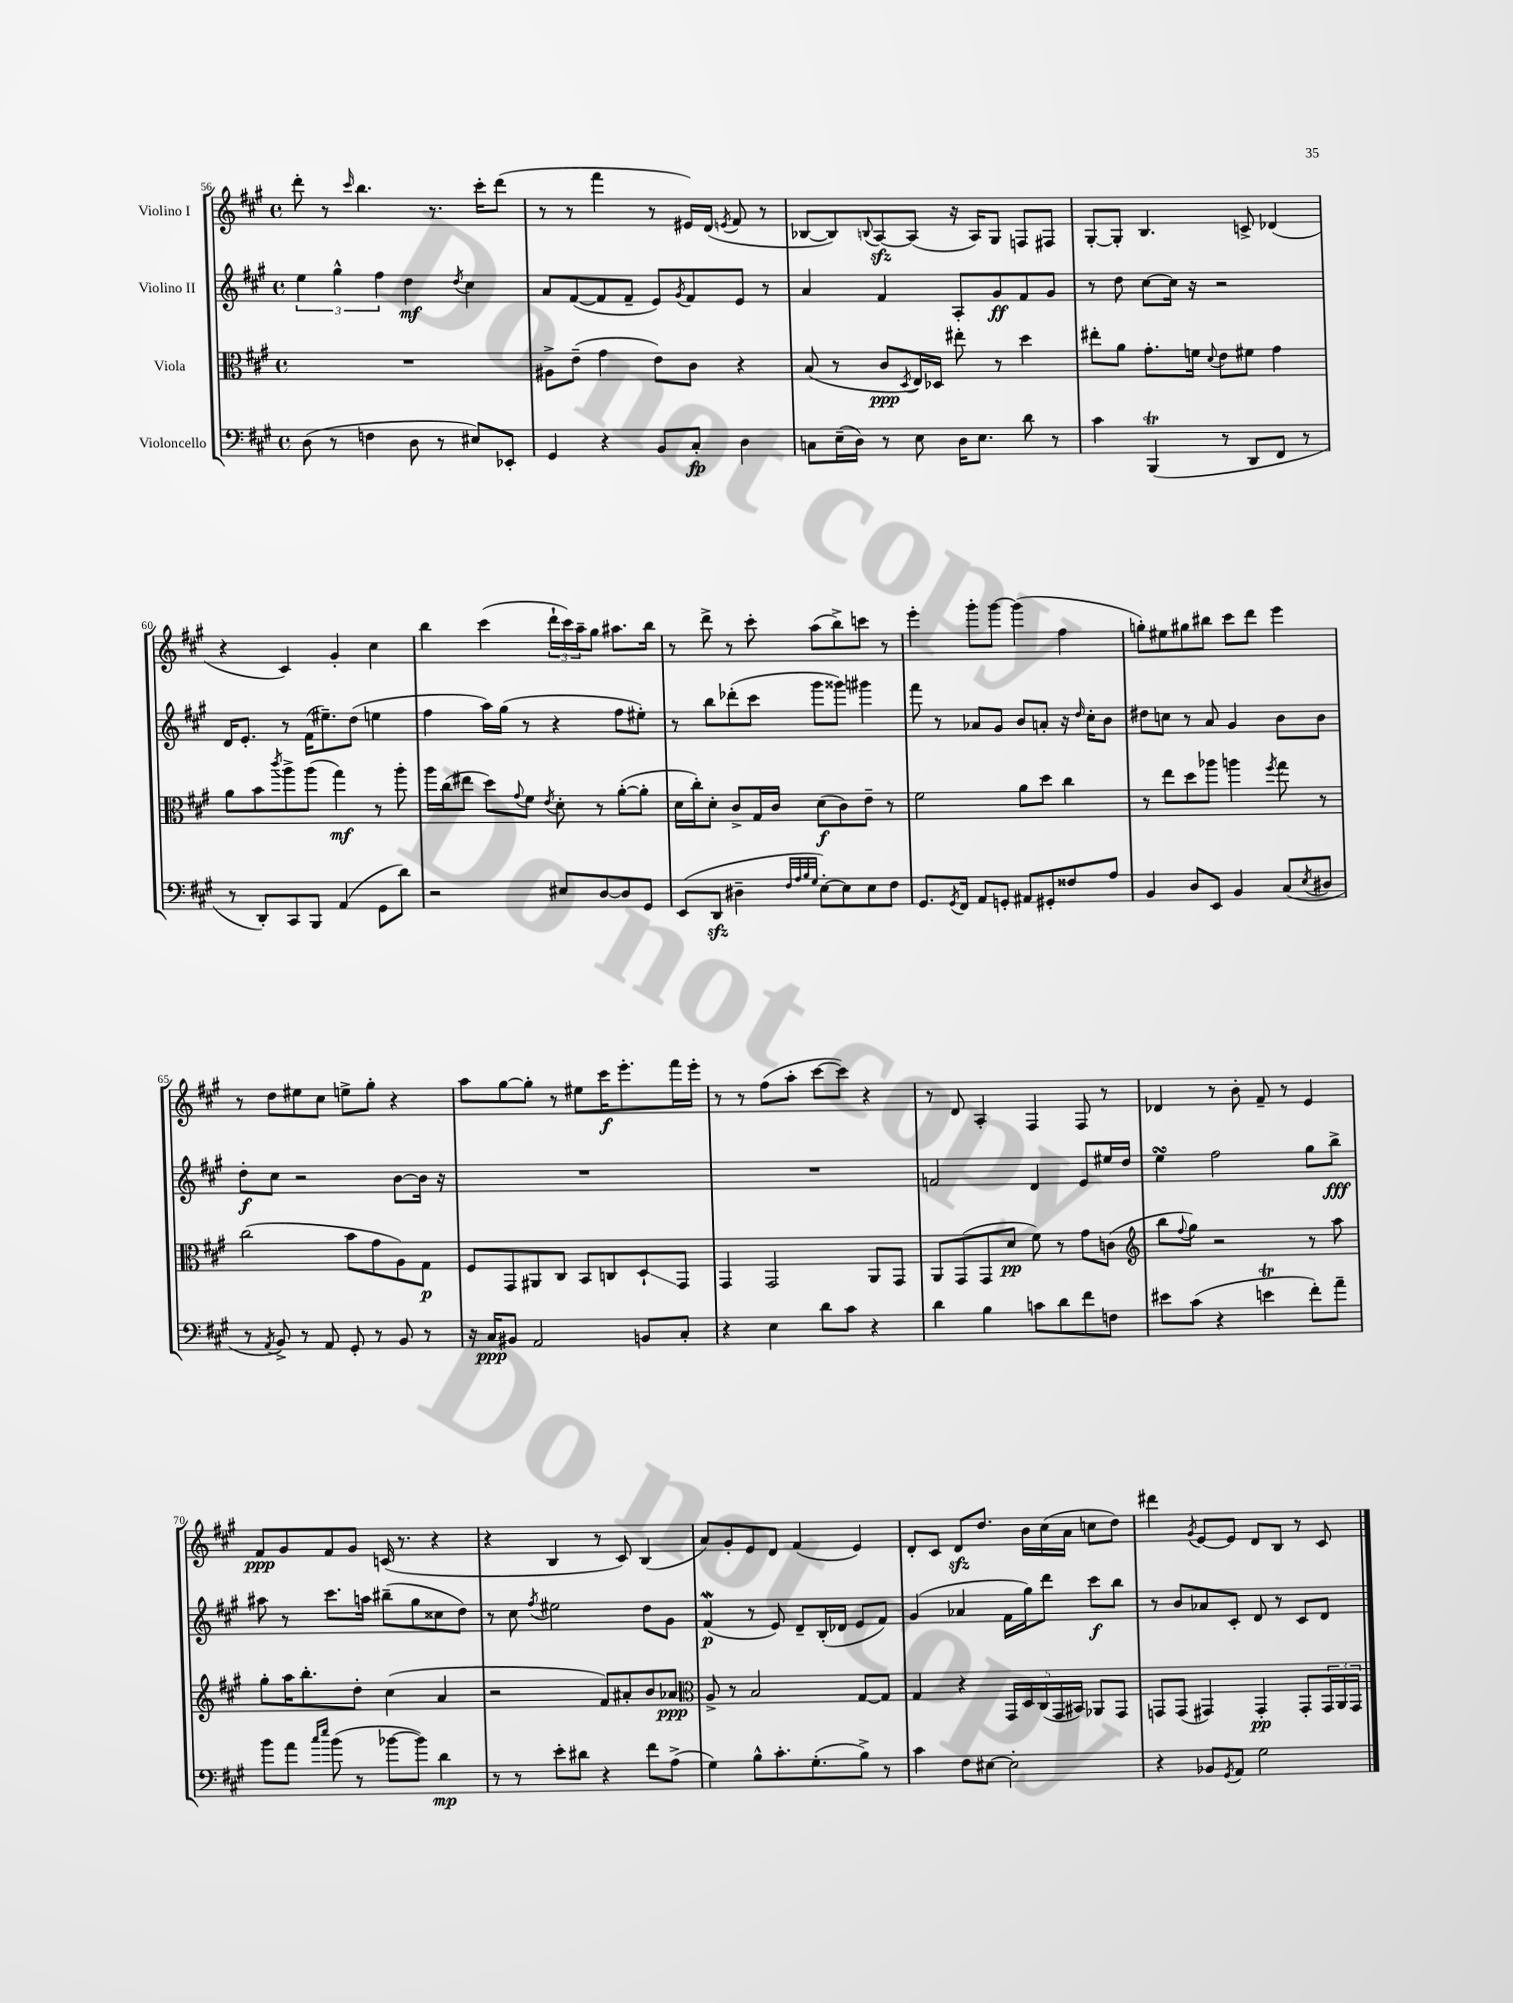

**kern	**kern	**kern	**kern
*staff4	*staff3	*staff2	*staff1
*clefF4	*clefC3	*clefG2	*clefG2
*k[f#c#g#]	*k[f#c#g#]	*k[f#c#g#]	*k[f#c#g#]
*M4/4	*M4/4	*M4/4	*M4/4
*met(c)	*met(c)	*met(c)	*met(c)
(8D	1r	6ee	8ddd'
8r	.	.	8r
.	.	6gg#^^	.
.	.	.	16qqccc#
4F	.	.	4.bb
.	.	6ff#	.
8D	.	4dd	.
8r	.	.	8.r
.	.	8qdd	.
8E#)	.	4cc#	.
.	.	.	16ccc#'
8EE-'	.	.	(8ddd
=	=	=	=
4GG#	8A#^	8a	8r
.	(8e~	([8f#	8r
4r	4g#	8f#]	4fff#
.	.	8f#~	.
8BB	8e)	8e)	8r
.	.	8qg#	.
8C#'	8c#	8f#	16e#)
.	.	.	(16d
.	.	.	8qe
4D	4r	8e	8f#
.	.	8r	8r
=	=	=	=
8C	(8B	4a	[8B-
(16E~	8r	.	8B-])
16D)	.	.	.
.	.	.	8qqB
8r	8c#	4f#	[8A
.	8qD	.	.
8E	16E)	.	(8A]
.	16D-	.	.
16D	8ee#'	8A'	16r
8.E	.	.	16A)
.	8r	8g#	8G#
8d	4dd	8f#	8F
8r	.	8g#	8F#
=	=	=	=
4c#	8ee#'	8r	[8G#'
.	8a	8dd	8G#']
(4BBB	8.g#'	[8cc#	4.B
.	.	16cc#]	.
.	16f	16r	.
.	8qqd	.	.
8r	8e	2r	.
8DD	8f#	.	8c^
8FF#	4g#	.	(4d-
8r	.	.	.
=	=	=	=
8r	8a	16d	4r
.	.	8.e'	.
8DD')	8b	.	.
.	8qccc#	.	.
8CC#	8aa^	8r	4c#)
8BBB	(8aa	(16f#	.
.	.	8.ee#~)	.
(4AA	4gg#)	.	4g#'
.	.	(8dd	.
8GG#	8r	4ee	4cc#
8d)	8aa'	.	.
=	=	=	=
2r	16aa	4ff#	4bb
.	(16cc#	.	.
.	8ee#	.	.
.	8dd)	16aa)	(4ccc#
.	.	(16gg#	.
.	8qqg#	.	.
.	8f#	8r	.
.	8qe	.	.
8E#	8d'	4r	24ddd`
.	.	.	24ccc#)
.	.	.	24aa~
[8D	8r	.	8gg#
8D]	([8a'	8ff#	8.aa#
8GG#	8a']	8ee#')	.
.	.	.	16bb
=	=	=	=
(8EE	16d	8r	8r
.	16cc#')	.	.
8DD	8d'	8bb	8ddd^
4D#~	8c#^	(8ddd-'	8r
.	16G#	8ccc#	8ccc#'
.	16c#	.	.
32qqF#	.	.	.
32qqA	.	.	.
32qqB	.	.	.
32qqG#	.	.	.
[8E')	(8d	8ggg#	(8aa
8E]	8c#)	8ggg##)	8bb^)
8E	8e~	4ggg#	8ccc
8F#	8r	.	8r
=	=	=	=
8.GG#	2f#	8fff#	4eee'
.	.	8r	.
8qGG#	.	.	.
16FF#	.	.	.
8AA	.	8a-	8ggg#'
8GG'	.	8g#	[8ggg#
8AA#	8a	8b	(4ggg#]
8GG#'	8dd	8a'	.
8F##	4cc#	16r	4ff#
.	.	16qqdd	.
.	.	16cc#'	.
8A	.	8b	.
=	=	=	=
4BB	8r	8dd#	8gg')
.	8ee	8cc	8ee#
8D	8dd	8r	8gg#
8EE	8aa-	8a	8bb#
4BB	4aa	4g#	8ccc#
.	.	.	8ddd
.	8qff#	.	.
(8C#	8gg#	8b	4eee
8qE	.	.	.
8D#	8r	8b	.
=	=	=	=
8r	(2cc#	8dd'	8r
8qAA	.	.	.
8BB^)	.	8cc#	8dd
8r	.	2r	8ee#
8AA	.	.	8cc#
8GG#'	8b	.	8ee^
8r	8g#	.	8gg#'
8BB	8A)	[8b	4r
8r	8G#	16b]	.
.	.	16r	.
=	=	=	=
16r	8F#	1r	8aa
16C#	.	.	.
8BB#	8GG#	.	[8gg#
2AA	8AA#	.	8gg#']
.	8C#	.	8r
.	8BB	.	8ee#
.	8C	.	16ccc#
.	.	.	8.eee'
8BB	8D`	.	.
8C#'	8GG#	.	16fff#
.	.	.	16eee'
=	=	=	=
4r	4GG#	1r	8r
.	.	.	8r
4E	2GG#	.	(8ff#
.	.	.	8aa'
8d	.	.	[8ccc#
8c#	.	.	8ccc#])
4r	8AA	.	4r
.	8GG#	.	.
=	=	=	=
4d	8AA	2f	8r
.	(8GG#	.	8d
4B	8GG#	.	4A'
.	8d	.	.
8c	8f#)	4d	4F#
8d	8r	.	.
8f#	8g#	8e	8F#
8F	(8c	16ee#	8r
.	.	16dd	.
=	=	=	=
*	*clefG2	*	*
8e#	8bb	4ee	4d-
.	8qqff#	.	.
(8c#	8gg#)	.	.
4r	2r	2ff#	8r
.	.	.	8b'
4e	.	.	8f#~
.	.	.	8r
8f#')	8r	8gg#	4e
8a~	8aa	8bb^	.
=	=	=	=
8b	8gg#'	8aa#	8f#
8a	16aa	8r	8g#
.	8.bb'	.	.
16qqcc#	.	.	.
16qqee	.	.	.
(8b	.	8.ccc#	8f#
8r	8dd'	.	8g#
.	.	16aa	.
[8b-	(4cc#	(8bb#~	(16c
.	.	.	8.r
8b-])	.	8gg#	.
4d	4a	8cc##	4r
.	.	8dd)	.
=	=	=	=
8r	2r	8r	4r
8r	.	8cc#	.
.	.	8qff#	.
8e'	.	2ee#	4B
8d#	.	.	.
4r	8f#)	.	8r
.	8a#'	.	8c#)
8f#	8b	8dd	(4B
(8A^	8a-	8g#	.
=	=	=	=
*	*clefC3	*	*
4G#)	8A^	(4f#	8a)
.	8r	.	8g#'
8B^^	2B	8r	8e
8.c#'	.	8e)	8d
.	.	8d~	(4f#
(8.G#'	.	.	.
.	.	(16B'	.
.	.	16d-	.
8B^)	[8G#	8e	4e)
8r	8G#]	8f#)	.
=	=	=	=
4c#	4G#	(4g#	8d'
.	.	.	8c#
8F#	4r	4a-	8d
[8E#	.	.	8.dd
2E#']	20GG#	16f#	.
.	20D	.	.
.	.	16gg#)	16b
.	(20C#	.	.
.	.	8ddd	(16cc#
.	20GG#	.	.
.	.	.	16a
.	20BB#)	.	.
.	8AA-	8ccc#	8cc
.	8GG#	8bb	8dd)
=	=	=	=
4r	8GG	8r	4ddd#
.	(8GG	8b	.
.	.	.	8qg#
8BB-	4GG#)	8a-	[8e
8qGG#	.	.	.
8AA	.	8c#'	8e]
2G#	4GG#'	8d	8d
.	.	8r	8B
.	8GG#'	8c#	8r
.	24GG#	8d	8c#
.	24AA	.	.
.	24GG#	.	.
==	==	==	==
*-	*-	*-	*-
